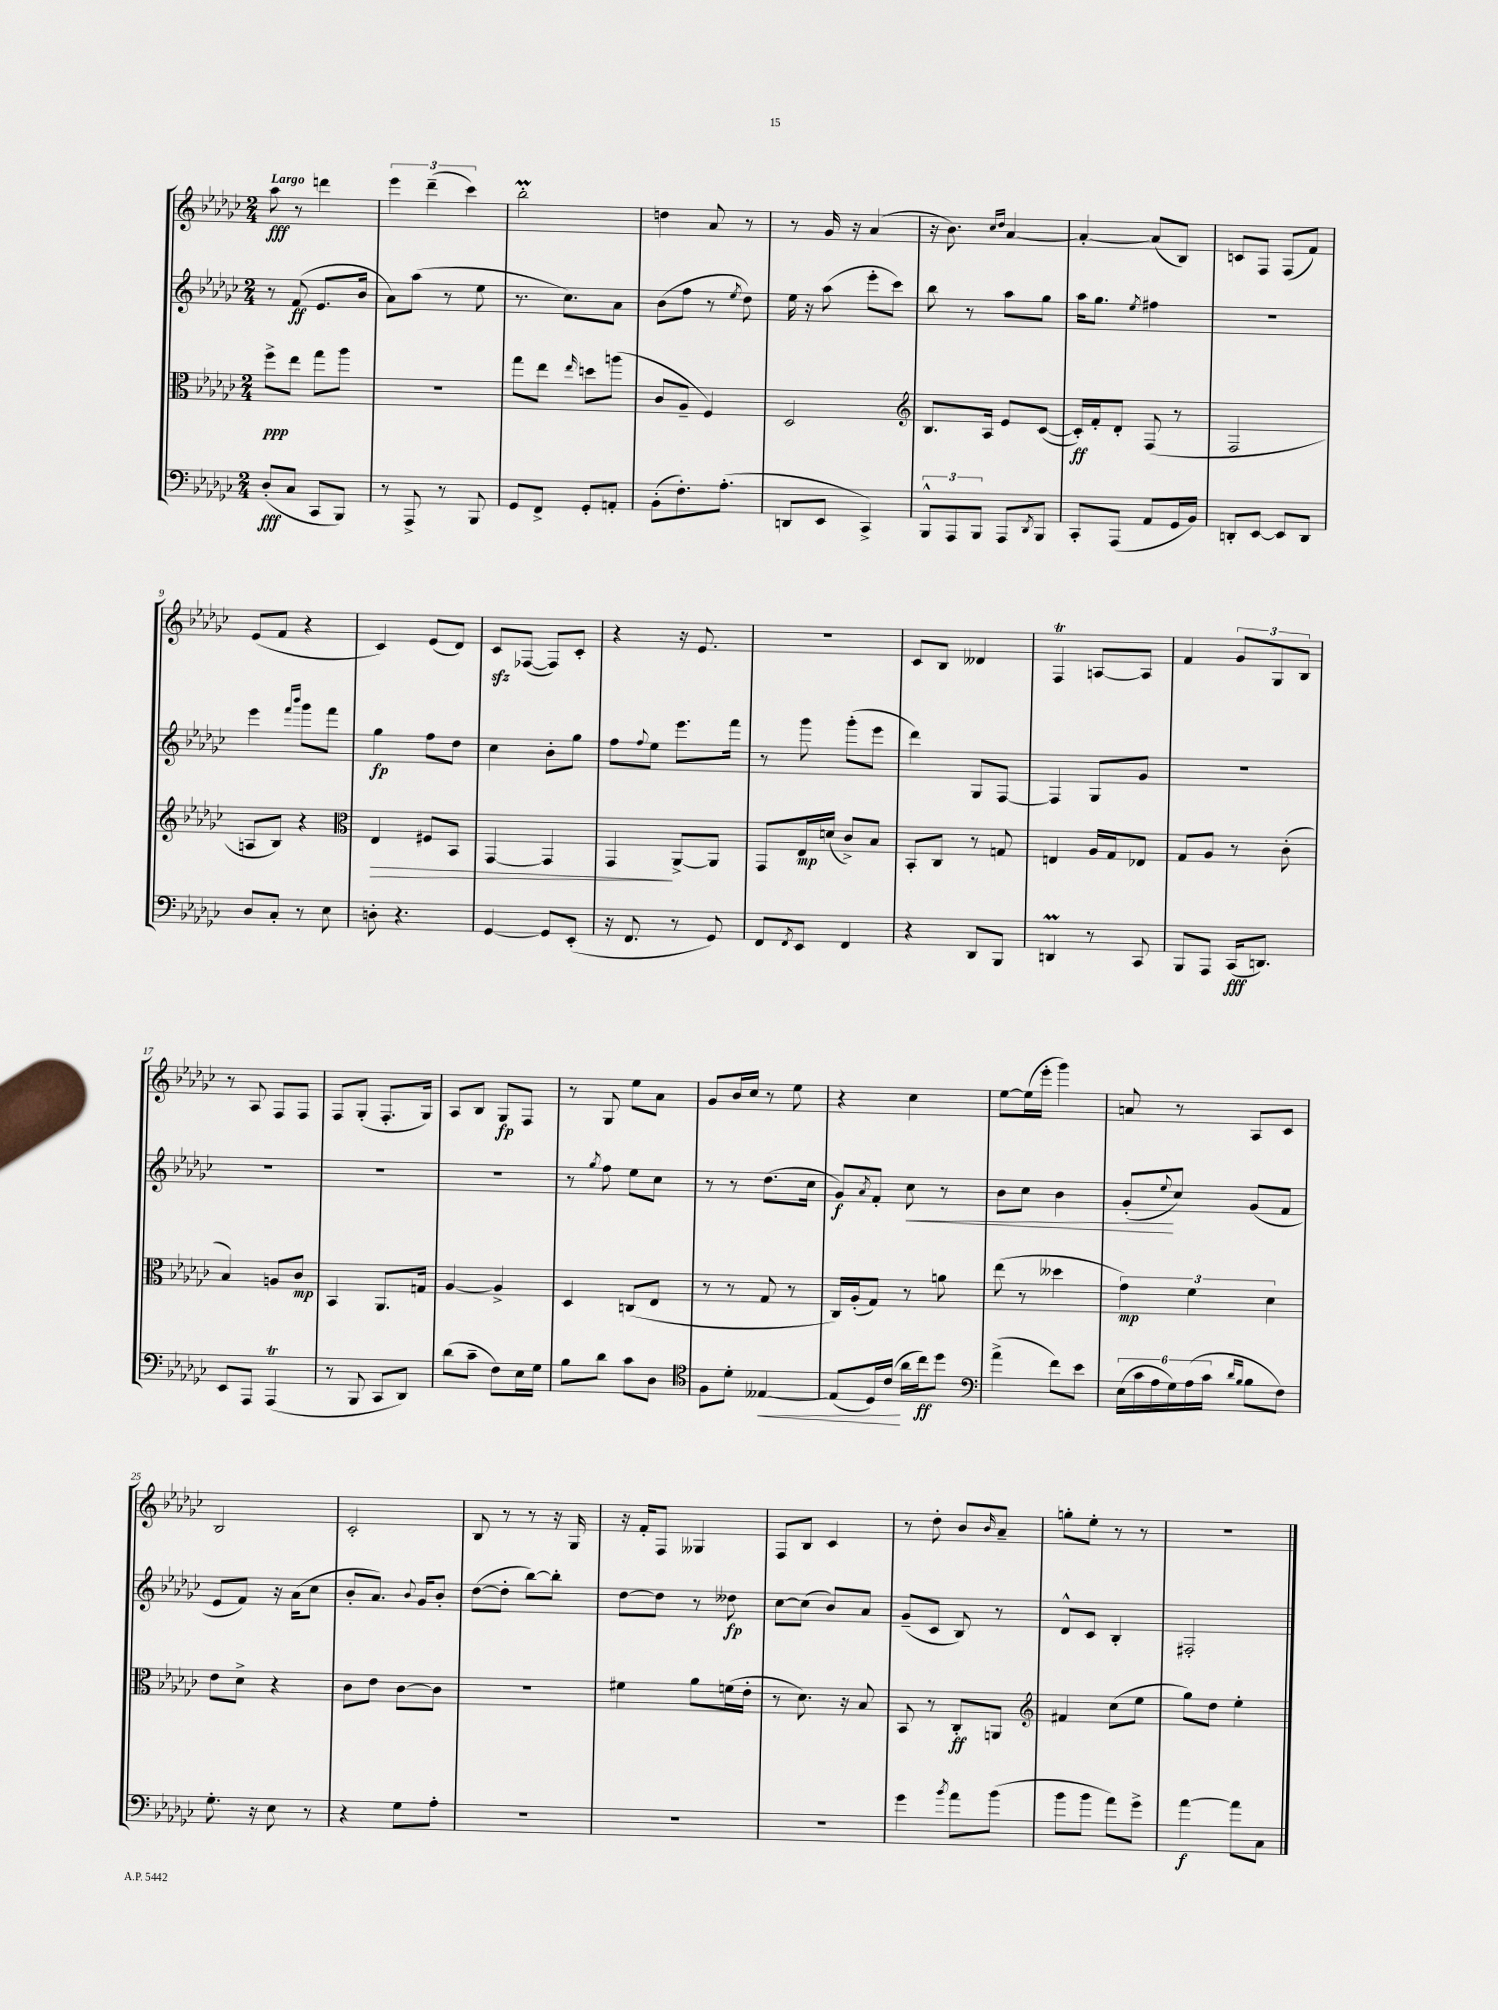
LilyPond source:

<<
\new StaffGroup <<
\new Staff = "s0" {
    \clef treble \key ges \major \numericTimeSignature \time 2/4 \tempo "Largo"
    aes''8\fff r8 d'''4 |
    \tuplet 3/2 { ees'''4 des'''4--( ces'''4) } |
    bes''2-.\prall |
    d''4 aes'8 r8 |
    r8 ges'16 r16 aes'4( |
    r16 bes'8.) \grace { ces''16 des''16 } aes'4~ |
    aes'4~-. aes'8( bes8) |
    c'8 f8 f8( f'8) |
    ees'8( f'8 r4 |
    ces'4) ees'8( des'8) |
    ces'8\sfz fes8~( fes8) ces'8-. |
    r4 r16 ees'8. |
    r2 |
    ces'8 bes8 deses'4 |
    f4\trill a8~ a8 |
    f'4 \tuplet 3/2 { ges'8 ges8 bes8 } |
    r8 aes8 f8 f8 |
    f8 ges8-.( f8.-. ges16) |
    aes8 bes8 ges8\fp f8 |
    r8 ges8 ees''8 aes'8 |
    ges'8 bes'16 ces''16 r8 ees''8 |
    r4 ces''4 |
    ees''8~ ees''16( ees'''16-. ges'''4) |
    a'8 r8 aes8 ces'8 |
    bes2 |
    ces'2-. |
    bes8 r8 r8 r16 ges16 |
    r16 f'16-. f8 geses4 |
    f8 bes8 ces'4 |
    r8 des''8-. bes'8 \grace { bes'16 } aes'8-- |
    g''8-. ees''8-. r8 r8 |
    R2 \bar "|." |
}
\new Staff = "s1" {
    \clef treble \key ges \major \numericTimeSignature \time 2/4
    r8 f'8\ff( ees'8. bes'16 |
    aes'8) aes''8( r8 ees''8 |
    r8. ces''8.) aes'8 |
    bes'8( f''8 r8 \acciaccatura { ees''8 } des''8) |
    ees''16 r16 aes''8( ees'''8-. ces'''8) |
    bes''8 r8 aes''8 ges''8 |
    aes''16 ges''8. \acciaccatura { ees''8 } fis''4 |
    r2 |
    ees'''4 \grace { f'''16 bes'''16 } ges'''8 f'''8 |
    ges''4\fp f''8 des''8 |
    ces''4 bes'8-. ges''8 |
    f''8 \appoggiatura { f''8 } ees''8 ees'''8. f'''16 |
    r8 ges'''8 ges'''8-.( ees'''8 |
    des'''4) ges8 f8~ |
    f4 ges8 ges'8 |
    R2 |
    R2 |
    R2 |
    R2 |
    r8 \acciaccatura { ges''8 } f''8 ees''8 ces''8 |
    r8 r8 des''8.( ces''16 |
    ges'8\f) \acciaccatura { aes'8 } f'8-. ces''8\< r8 |
    bes'8 ces''8 bes'4 |
    ges'8-.\!( \appoggiatura { ees''8 } ces''8) ges'8( f'8 |
    ees'8 f'8) r16 aes'16( ces''8 |
    bes'8-. aes'8.) \appoggiatura { bes'8 } ges'16 bes'8-. |
    des''8~( des''8-. bes''8~) bes''8-. |
    des''8~ des''8 r8 deses''8\fp |
    ces''8~ ces''8( bes'8) aes'8 |
    ges'8--( ces'8 bes8) r8 |
    des'8-^ ces'8 bes4-. |
    fis2-. \bar "|." |
}
\new Staff = "s2" {
    \clef alto \key ges \major \numericTimeSignature \time 2/4
    f''8->\ppp ees''8 ges''8 aes''8 |
    r2 |
    ges''8 ees''8 \grace { ees''16 } d''8 a''8( |
    ces'8 aes8-- f4) |
    des2 |
    \clef treble bes8. aes16 ees'8 ces'8~( |
    ces'16-.\ff) f'16-. des'8-. f8( r8 |
    f2 |
    a8 bes8) r4 |
    \clef alto ees4\> fis8 bes,8 |
    ges,4~ ges,4 |
    ges,4\! aes,8~-> aes,8 |
    ges,8 ees16\mp d'16( ces'8->) bes8 |
    bes,8-. ces8 r8 g8 |
    e4 aes16 ges16 ees8 |
    ges8 aes8 r8 ces'8-.( |
    bes4) a8 ces'8\mp |
    bes,4 aes,8. g16 |
    aes4~ aes4-> |
    des4 c8( ees8 |
    r8 r8 ges8 r8 |
    ces16) aes16-.( ges8) r8 a'8 |
    ees''8( r8 deses''4 |
    \tuplet 3/2 { ges'4\mp) f'4 des'4 } |
    ees'8 des'8-> r4 |
    ces'8 ees'8 ces'8~ ces'8 |
    r2 |
    fis'4 aes'8 f'16( ees'16-. |
    r8 des'8.) r16 bes8 |
    bes,8 r8 ces8-.\ff a,8 |
    \clef treble fis'4 ces''8( ees''8 |
    ges''8) des''8 ees''4-. \bar "|." |
}
\new Staff = "s3" {
    \clef bass \key ges \major \numericTimeSignature \time 2/4
    des8-.\fff( ces8 ces,8 bes,,8) |
    r8 aes,,8-> r8 bes,,8 |
    ges,8 f,8-> ges,8-. a,8-. |
    bes,8-.( f8.-.) aes8.-.( |
    d,8 ees,8 ces,4->) |
    \tuplet 3/2 { bes,,8-^ aes,,8 bes,,8 } aes,,8 \acciaccatura { des,8 } bes,,8 |
    ces,8-. aes,,8( aes,8 ges,16 bes,16) |
    d,8-. ees,8~ ees,8 d,8 |
    des8 ces8-. r8 ees8 |
    d8-. r4. |
    ges,4~ ges,8 ees,8-.( |
    r16 f,8. r8 ges,8) |
    f,8 \acciaccatura { f,8 } ees,8 f,4 |
    r4 des,8 bes,,8 |
    d,4\prall r8 ces,8 |
    bes,,8 aes,,8 ces,16\fff( d,8.) |
    ees,8 aes,,8 aes,,4\trill( |
    r8 bes,,8 ces,8 des,8) |
    des'8( ces'8-- f8) ees16 ges16 |
    bes8 des'8 ces'8 des8 |
    \clef tenor f8 des'8-. eeses4~\< |
    eeses8( des16) ces'16\!( aes'16 ces''16\ff) des''8 |
    \clef bass aes'4->( f'8) ees'8 |
    \tuplet 6/4 { ees16( ces'16 aes16 ges16) aes16( ces'16 } \grace { des'16 bes16 } bes8 f8) |
    ges8.-. r16 ees8 r8 |
    r4 ges8 aes8-. |
    R2 |
    R2 |
    R2 |
    ges'4 \acciaccatura { bes'8 } aes'8 bes'8( |
    bes'8 bes'8 aes'8) ges'8-> |
    aes'4~\f aes'8 ces8 \bar "|." |
}
>>
>>
